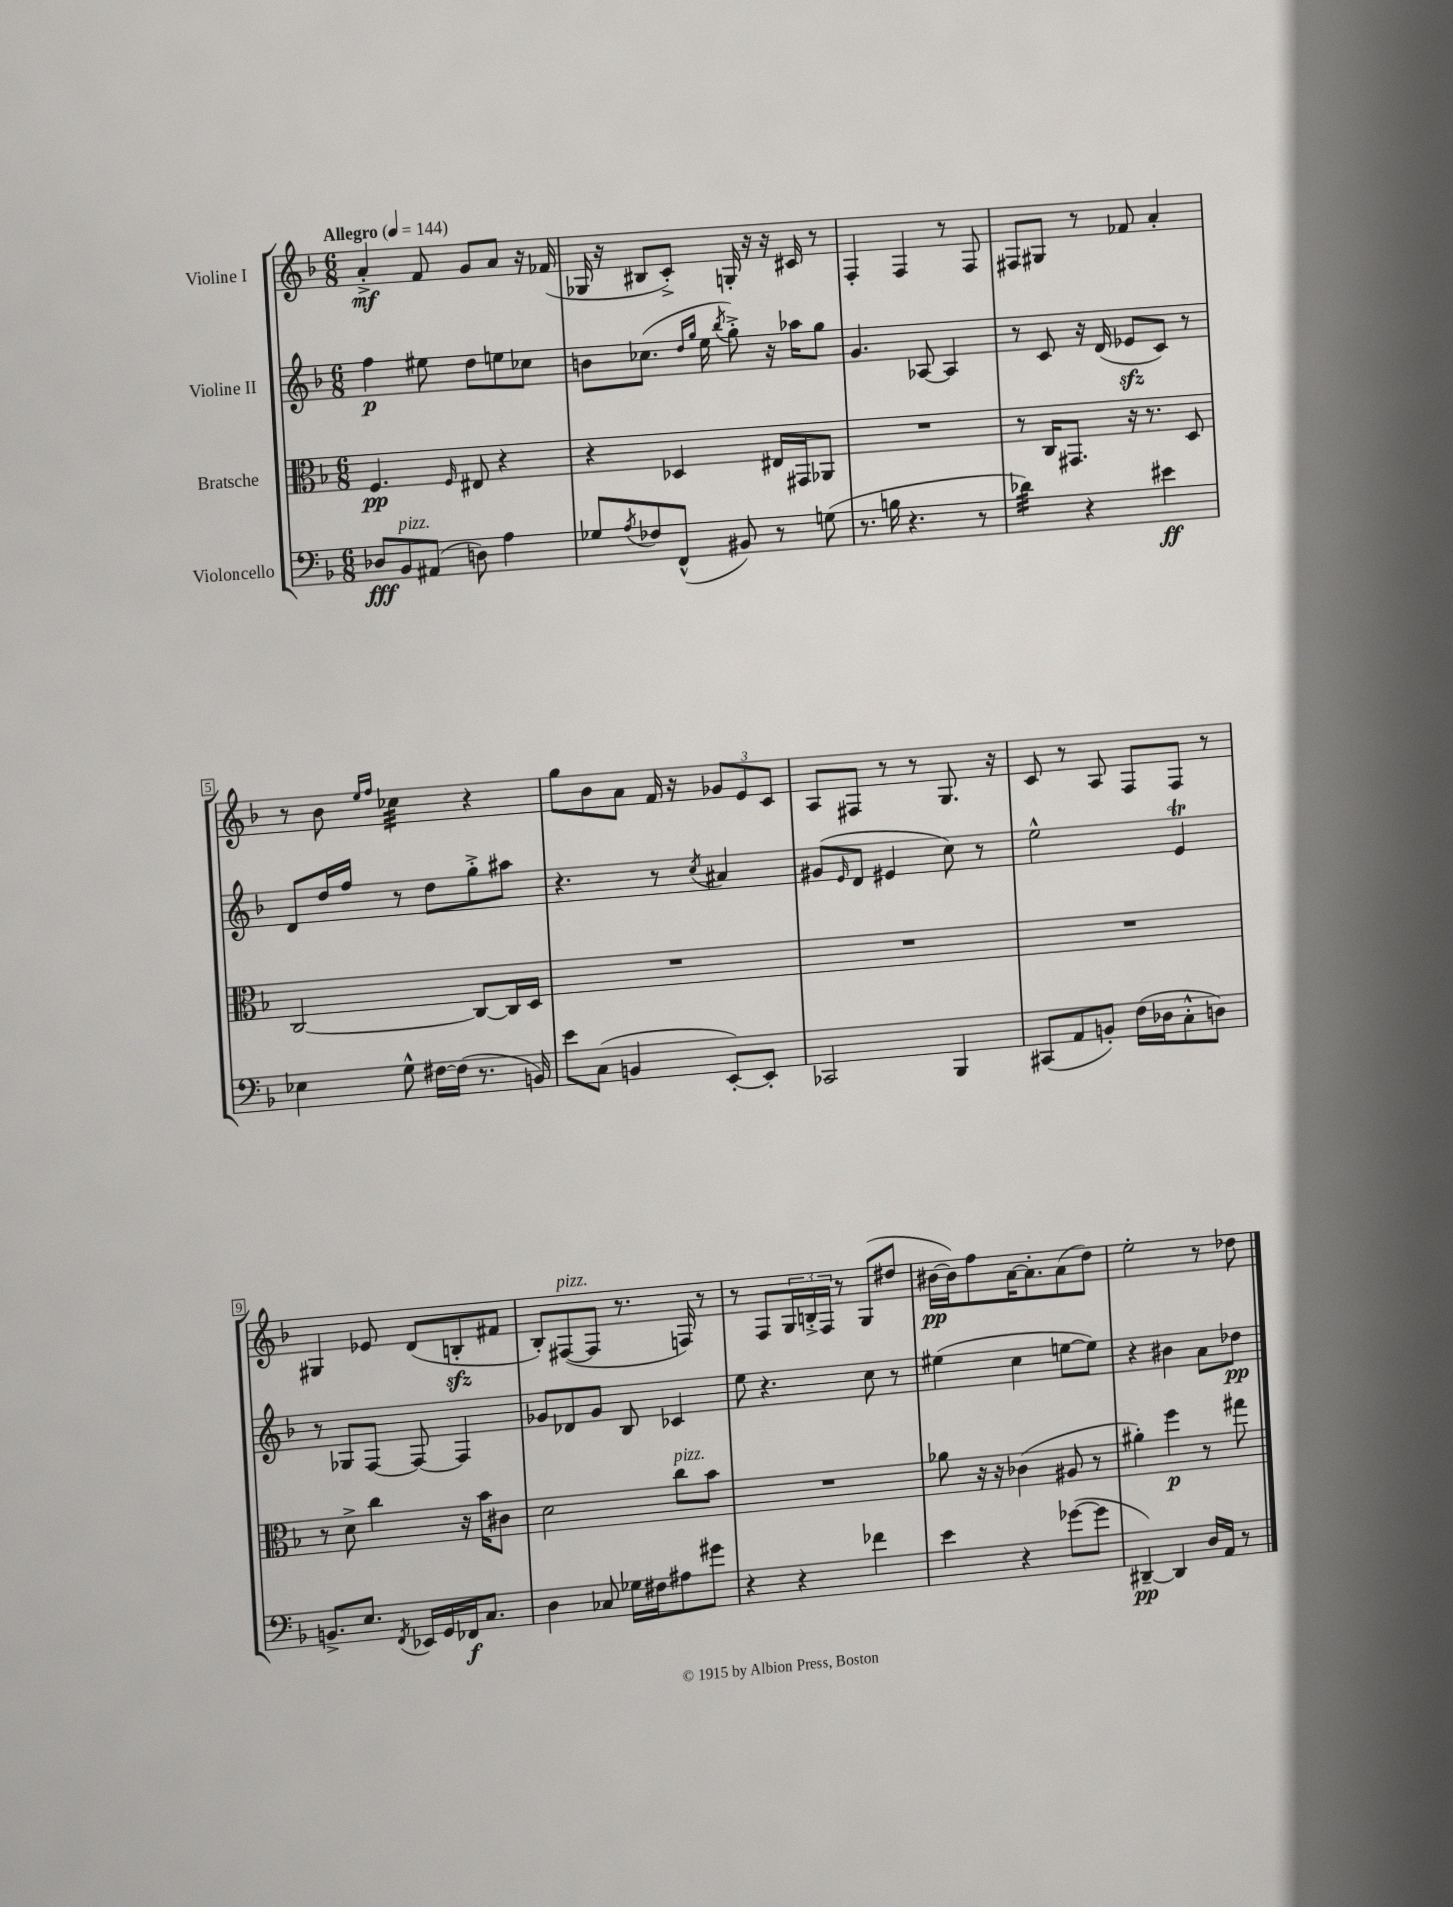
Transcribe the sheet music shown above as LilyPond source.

<<
\new StaffGroup <<
\new Staff = "s0" \with { instrumentName = "Violine I" } {
    \clef treble \key f \major \numericTimeSignature \time 6/8 \tempo "Allegro" 4 = 144
    a'4-.->\mf f'8 g'8 a'8 r16 fes'16( |
    ges16 r16 bis8 c'8-.->) g16-. r16 r16 cis'16 r8 |
    f4-. f4 r8 f8 |
    fis8 gis8 r8 fes'8 a'4-. |
    r8 bes'8 \grace { e''16 f''16 } ces''4:32 r4 |
    g''8 bes'8 a'8 f'16 r16 \tuplet 3/2 { ges'8 e'8 c'8 } |
    a8 fis8 r8 r8 g8. r16 |
    c'8 r8 a8 f8 f8 r8 |
    gis4 ees'8 d'8( b8-.\sfz fis'8 |
    bes8-.) fis8~^\markup { \italic "pizz." }( fis8 r8. f16) r8 |
    r8 f8 \tuplet 3/2 { g16 b16-.-> f16 } r8 g8( dis''8 |
    bis'16~\pp bis'16) f''8 a'16~ a'8.-. a'8( d''8) |
    e''2-. r8 des''8 \bar "|." |
}
\new Staff = "s1" \with { instrumentName = "Violine II" } {
    \clef treble \key f \major \numericTimeSignature \time 6/8
    f''4\p eis''8 d''8 e''8 ces''8 |
    b'8 ces''8.( \grace { d''16 g''16 } e''16 \acciaccatura { bes''8 } g''8-.->) r16 aes''16 g''8 |
    g'4. aes8~ aes4 |
    r8 c'8 r16 d'16( ees'8\sfz c'8) r8 |
    d'8 d''16 f''16 r8 d''8 g''8-.-> ais''8 |
    r4. r8 \acciaccatura { c''8 } ais'4 |
    gis'8( \grace { e'16 } d'8 eis'4 c''8) r8 |
    e''2-^ e'4\trill |
    r8 ges8 f8~ f8~ f4 |
    ges'8 des'8 ges'8 bes8 ces'4 |
    e''8 r4. c''8 r8 |
    eis''4( c''4 e''8~ e''8) |
    r4 bis'4 a'8 des''8\pp \bar "|." |
}
\new Staff = "s2" \with { instrumentName = "Bratsche" } {
    \clef alto \key f \major \numericTimeSignature \time 6/8
    f4.\pp \grace { f16 } eis8 r4 |
    r4 des4 eis16 gis,16 aes,8 |
    R2. |
    r8 c16 gis,8. r16 r8. d8 |
    c2~ c8~ c16 d16 |
    R2. |
    R2. |
    R2. |
    r8 d'8-> c''4 r16 bes'16 cis'8 |
    d'2 c''8^\markup { \italic "pizz." } bes'8 |
    R2. |
    aes'8 r16 r16 ces'4( ais8 r8 |
    ais'4-.) f''4\p r8 gis''8 \bar "|." |
}
\new Staff = "s3" \with { instrumentName = "Violoncello" } {
    \clef bass \key f \major \numericTimeSignature \time 6/8
    des8\fff bes,8^\markup { \italic "pizz." } ais,8( d8) a4 |
    ges8 \acciaccatura { a8 } fes8 f,8-^( bis,8) r8 g8( |
    r8. b16 r4. r8 |
    des'4:32) r4 eis'4\ff |
    ees4 g8-^ fis16~ fis16( r8. b,16) |
    e'8 c8( b,4 e,8~-.) e,8-. |
    ces,2 bes,,4 |
    cis,8( a,8 b,8-.) f16( des16 c8-.-^ d8) |
    b,8.-> e8. \acciaccatura { f,8 } ees,16 g,16 fes,16\f c8. |
    d4 ces8 ges16 fis16 ais8 gis'8 |
    r4 r4 fes'4 |
    e'4 r4 ges'8~( ges'8 |
    dis,4~--\pp) dis,4 d16 a,16 r8 \bar "|." |
}
>>
>>
\layout { \context { \Score \override BarNumber.stencil = #(make-stencil-boxer 0.1 0.3 ly:text-interface::print) } }
